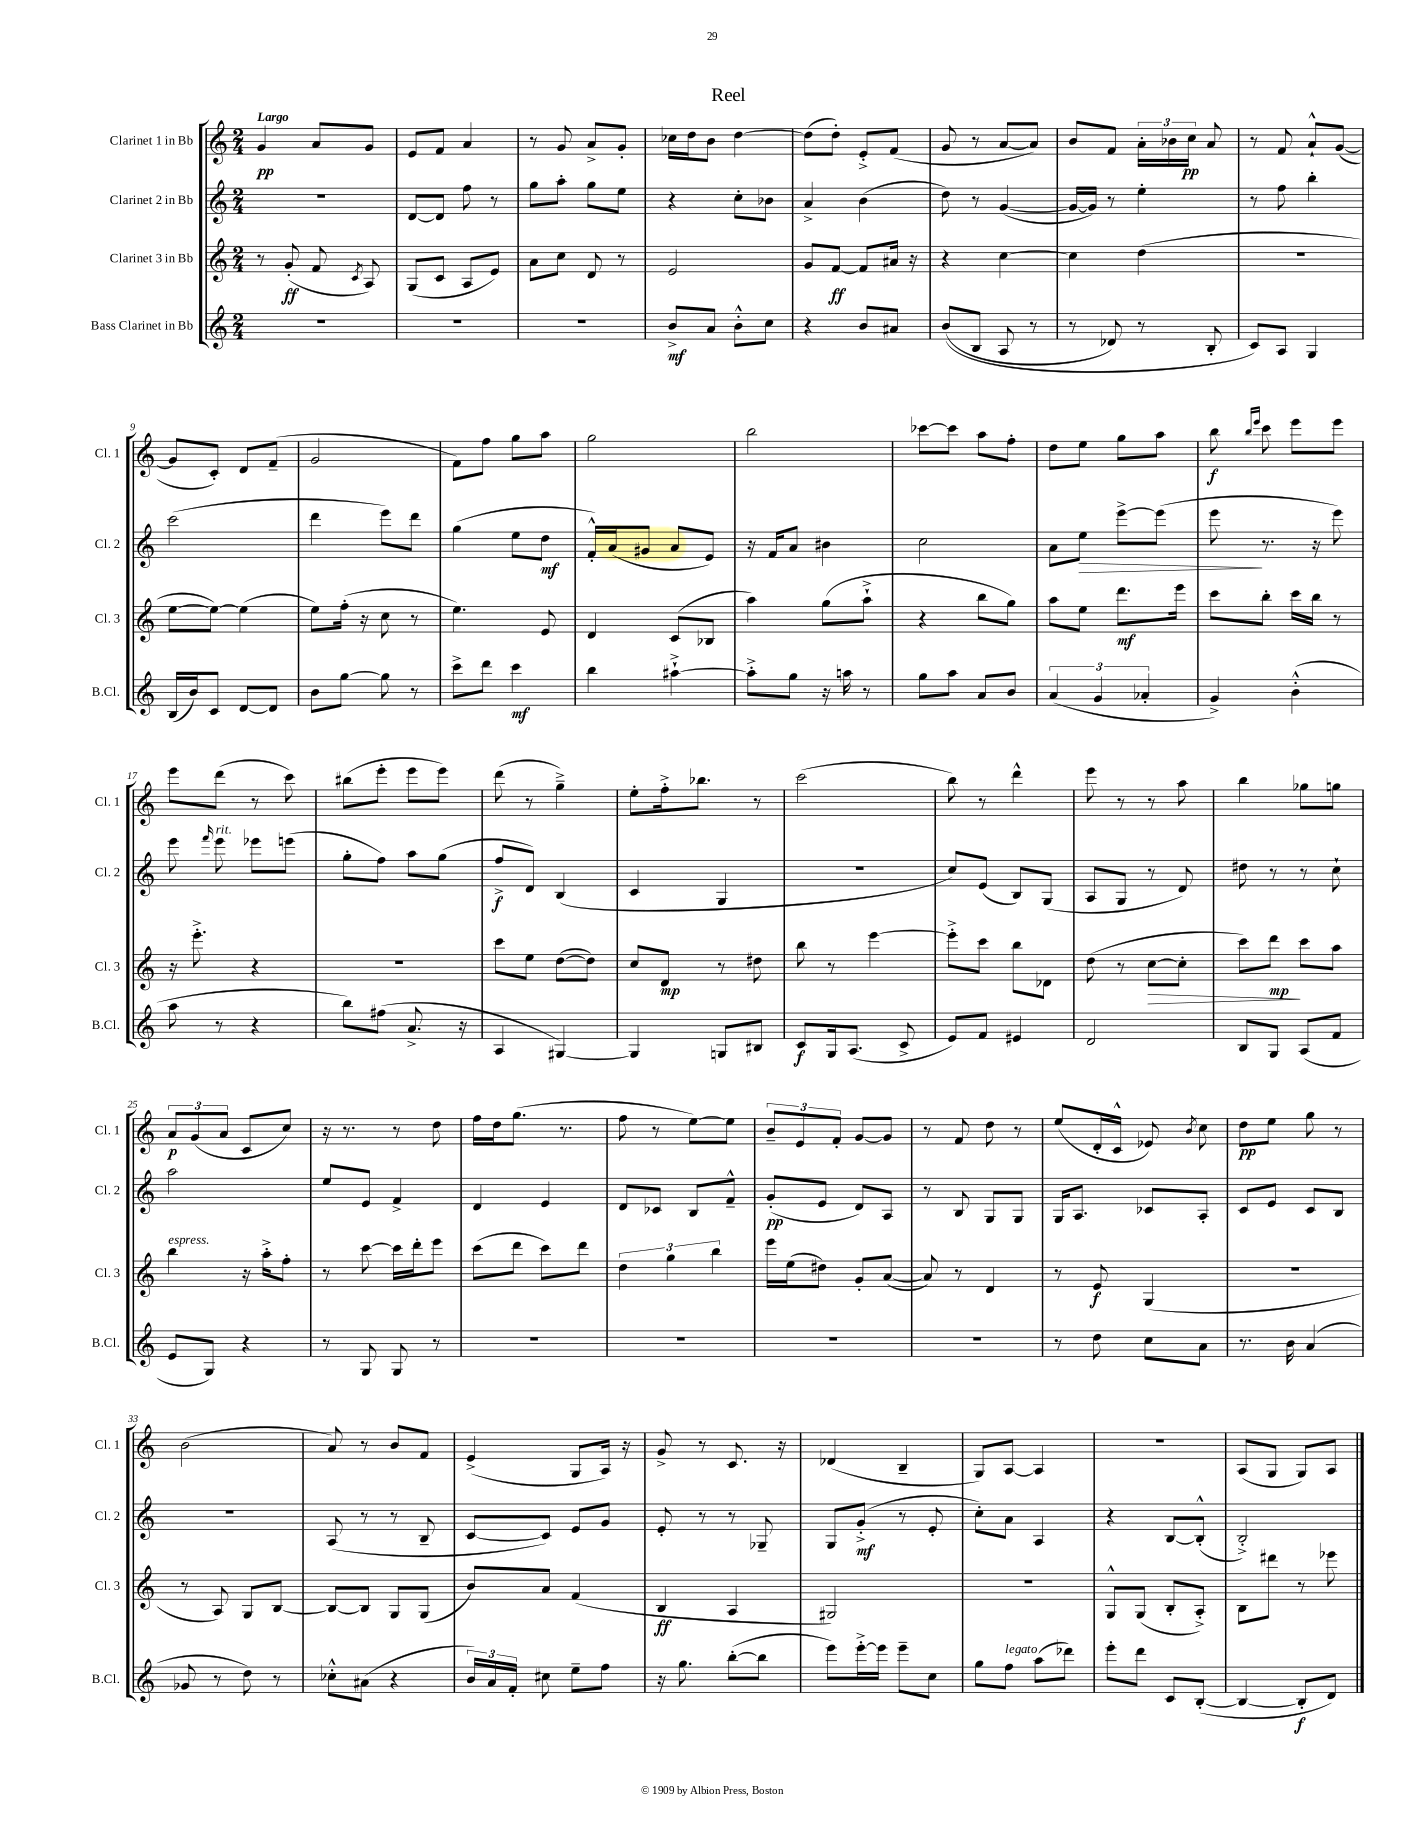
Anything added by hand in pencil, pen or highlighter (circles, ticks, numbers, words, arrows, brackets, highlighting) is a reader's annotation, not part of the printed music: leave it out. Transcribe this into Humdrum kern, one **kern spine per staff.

**kern	**dynam	**kern	**dynam	**kern	**dynam	**kern	**dynam
*part4	*part4	*part3	*part3	*part2	*part2	*part1	*part1
*staff4	*staff4	*staff3	*staff3	*staff2	*staff2	*staff1	*staff1
*I"Bass Clarinet in Bb	*	*I"Clarinet 3 in Bb	*	*I"Clarinet 2 in Bb	*	*I"Clarinet 1 in Bb	*
*I'B.Cl.	*	*I'Cl. 3	*	*I'Cl. 2	*	*I'Cl. 1	*
*clefG2	*	*clefG2	*	*clefG2	*	*clefG2	*
*k[]	*	*k[]	*	*k[]	*	*k[]	*
*M2/4	*	*M2/4	*	*M2/4	*	*M2/4	*
=1	=1	=1	=1	=1	=1	=1	=1
!	!	!	!	!	!	!LO:TX:a:B:t=Largo	!
2r	.	8r	.	2r	.	4g/	pp
.	.	(8g'/	ff	.	.	.	.
.	.	8f/	.	.	.	8a/L	.
.	.	8qc/	.	.	.	.	.
.	.	8A/)	.	.	.	8g/J	.
=2	=2	=2	=2	=2	=2	=2	=2
2r	.	(8G/L	.	[8d/L	.	8e/L	.
.	.	8c/J	.	8d/J]	.	8f/J	.
.	.	8A/L	.	8ff\	.	4a/	.
.	.	8e/J)	.	8r	.	.	.
=3	=3	=3	=3	=3	=3	=3	=3
2r	.	8a\L	.	8gg\L	.	8r	.
.	.	8cc\J	.	8aa'\J	.	8g/	.
.	.	8d/	.	8gg\L	.	8a^/L	.
.	.	8r	.	8ee\J	.	8g'/J	.
=4	=4	=4	=4	=4	=4	=4	=4
8b^/L	mf	2e/	.	4r	.	16cc-X\LL	.
.	.	.	.	.	.	16dd\J	.
8a/J	.	.	.	.	.	8b\J	.
8b'^^\L	.	.	.	8cc'\L	.	[4dd\	.
8cc\J	.	.	.	8b-X\J	.	.	.
=5	=5	=5	=5	=5	=5	=5	=5
4r	.	8g/L	.	4a^/	.	(8dd\L]	.
.	.	[8f/J	ff	.	.	8dd'\J)	.
8b/L	.	8f/L]	.	(4b\	.	8e'^/L	.
8a#X/J	.	16a#X/Jk	.	.	.	(8f/J	.
.	.	16r	.	.	.	.	.
=6	=6	=6	=6	=6	=6	=6	=6
((8b/L	.	4r	.	8dd\)	.	8g/	.
8B/J	.	.	.	8r	.	8r	.
8A/	.	[4cc\	.	([4g/	.	[8a/L	.
8r	.	.	.	.	.	8a/J])	.
=7	=7	=7	=7	=7	=7	=7	=7
8r	.	4cc\]	.	16g/LL_	.	8b/L	.
.	.	.	.	16g/JJ])	.	.	.
8d-X/)	.	.	.	8r	.	8f/J	.
8r	.	(4dd\	.	4ee'\	.	24a'\LL	.
.	.	.	.	.	.	24b-X\	.
.	.	.	.	.	.	24cc\JJ	pp
8B'/	.	.	.	.	.	8a/	.
=8	=8	=8	=8	=8	=8	=8	=8
8c/L)	.	2r	.	8r	.	8r	.
8A/J	.	.	.	8ff\	.	8f/	.
4G/	.	.	.	4bb'\	.	8a`^^/L	.
.	.	.	.	.	.	([8g/J	.
!!LO:LB:g=z
=9	=9	=9	=9	=9	=9	=9	=9
(16B/LL	.	[8ee\L	.	(2ccc\	.	8g/L]	.
16b/J)	.	.	.	.	.	.	.
8c/J	.	8ee\J_)	.	.	.	8c'/J)	.
[8d/L	.	(4ee\]	.	.	.	8d/L	.
8d/J]	.	.	.	.	.	(8f~/J	.
=10	=10	=10	=10	=10	=10	=10	=10
8b\L	.	8ee\L)	.	4ddd\	.	2g/	.
[8gg\J	.	(16ff'\Jk	.	.	.	.	.
.	.	16r	.	.	.	.	.
8gg\]	.	8cc\	.	8eee\L)	.	.	.
8r	.	8r	.	8ddd\J	.	.	.
=11	=11	=11	=11	=11	=11	=11	=11
8ccc^\L	.	4.ee\)	.	(4gg\	.	8f\L)	.
8ddd\J	.	.	.	.	.	8ff\J	.
4ccc\	mf	.	.	8ee\L	.	8gg\L	.
.	.	8e/	.	8dd\J	mf	8aa\J	.
=12	=12	=12	=12	=12	=12	=12	=12
4bb\	.	4d/	.	16f'^^/LL)	.	2gg\	.
.	.	.	.	(16a/J	.	.	.
.	.	.	.	8g#X/J	.	.	.
[4aa#X`^\	.	(8c/L	.	8a/L	.	.	.
.	.	8B-X/J	.	8e/J)	.	.	.
=13	=13	=13	=13	=13	=13	=13	=13
8aa#'^\L]	.	4aa\)	.	16r	.	2bb\	.
.	.	.	.	16f/KL	.	.	.
8gg\J	.	.	.	8a/J	.	.	.
16r	.	(8gg\L	.	4b#X\	.	.	.
16aan\	.	.	.	.	.	.	.
8r	.	8aa`^\J	.	.	.	.	.
=14	=14	=14	=14	=14	=14	=14	=14
8gg\L	.	4r	.	2cc\	.	[8ccc-X\L	.
8aa\J	.	.	.	.	.	8ccc-\J]	.
8a/L	.	8bb\L	.	.	.	8aa\L	.
8b/J	.	8gg\J)	.	.	.	8ff'\J	.
=15	=15	=15	=15	=15	=15	=15	=15
(6a/	.	8aa\L	.	8a\L	.	8dd\L	.
!	!	!	!	!	!LO:HP:b	!	!
.	.	8ee\J	.	8ee\J	>	8ee\J	.
6g/	.	.	.	.	.	.	.
.	.	8.ddd\L	mf	[8eee^\L	.	8gg\L	.
6a-X'/	.	.	.	.	.	.	.
.	.	.	.	(8eee\J]	.	8aa\J	.
.	.	16eee\Jk	.	.	.	.	.
=16	=16	=16	=16	=16	=16	=16	=16
4g^/)	.	8ccc\L	.	8eee\	.	8bb\	f
.	.	.	.	.	.	16qqbb/LL	.
.	.	.	.	.	.	16qqeee/JJ	.
.	.	8bb'\J	.	8.r	]	8ccc\	.
(4b'^^\	.	16ccc\LL	.	.	.	8eee\L	.
.	.	16bb\JJ	.	16r	.	.	.
.	.	8r	.	8eee\)	.	8eee\J	.
!!LO:LB:g=z
=17	=17	=17	=17	=17	=17	=17	=17
8aa\	.	16r	.	8eee\	.	8eee\L	.
.	.	8.eee'^\	.	.	.	.	.
.	.	.	.	16qqfff/	.	.	.
!	!	!	!	!LO:TX:a:i:t=rit.	!	!	!
8r	.	.	.	8eee\	.	(8ddd\J	.
4r	.	4r	.	8eee-X\L	.	8r	.
.	.	.	.	(8eeen\J	.	8ccc\)	.
=18	=18	=18	=18	=18	=18	=18	=18
8bb\L)	.	2r	.	8gg'\L	.	(8bb#X\L	.
(8ff#X\J	.	.	.	8ff\J)	.	8eee'\J	.
8.a^/	.	.	.	8aa\L	.	8eee\L	.
.	.	.	.	(8gg\J	.	8eee\J)	.
16r	.	.	.	.	.	.	.
=19	=19	=19	=19	=19	=19	=19	=19
4A/	.	8ccc\L	.	8ff^/L	f	(8ddd\	.
.	.	8ee\J	.	8d/J)	.	8r	.
[4G#X/)	.	([8dd\L	.	(4B/	.	4gg~^\)	.
.	.	8dd\J])	.	.	.	.	.
=20	=20	=20	=20	=20	=20	=20	=20
4G#/]	.	8cc/L	.	4c/	.	8ee'\L	.
.	.	8d/J	mp	.	.	16ff'^\k	.
.	.	.	.	.	.	8.bb-X\J	.
8Gn/L	.	8r	.	4G/	.	.	.
8B#X/J	.	8dd#X\	.	.	.	8r	.
=21	=21	=21	=21	=21	=21	=21	=21
8c/L	f	8bb\	.	2r	.	(2ccc\	.
16G/k	.	8r	.	.	.	.	.
(8.A/J	.	.	.	.	.	.	.
.	.	[4eee\	.	.	.	.	.
8c^/	.	.	.	.	.	.	.
=22	=22	=22	=22	=22	=22	=22	=22
8e/L)	.	8eee'^\L]	.	8cc/L)	.	8bb\)	.
8f/J	.	8ccc\J	.	(8e/J	.	8r	.
4e#X/	.	8bb\L	.	8B/L)	.	4ddd^^\	.
.	.	8d-X\J	.	(8G/J	.	.	.
=23	=23	=23	=23	=23	=23	=23	=23
2d/	.	(8dd\	.	8A/L	.	8eee\	.
.	.	8r	.	8G/J	.	8r	.
!	!	!	!LO:HP:b	!	!	!	!
.	.	[8cc\L	>	8r	.	8r	.
.	.	8cc'\J]	.	8d/)	.	8aa\	.
=24	=24	=24	=24	=24	=24	=24	=24
8B/L	.	8ccc\L)	.	8dd#X\	.	4bb\	.
8G/J	.	8ddd\J	mp	8r	.	.	.
(8A/L	.	8ccc\L	]	8r	.	8gg-X\L	.
8f/J	.	8aa\J	.	8cc`\	.	8ggn\J	.
!!LO:LB:g=z
=25	=25	=25	=25	=25	=25	=25	=25
!	!	!LO:TX:a:i:t=espress.	!	!	!	!	!
8e/L	.	4bb\	.	2aa\	.	12a/L	p
.	.	.	.	.	.	(12g/	.
8G/J)	.	.	.	.	.	.	.
.	.	.	.	.	.	12a/J	.
4r	.	16r	.	.	.	8c/L	.
.	.	16aa'^\KL	.	.	.	.	.
.	.	8ff'\J	.	.	.	8cc/J)	.
=26	=26	=26	=26	=26	=26	=26	=26
8r	.	8r	.	8ee/L	.	16r	.
.	.	.	.	.	.	8.r	.
8G/	.	[8ccc\	.	8e/J	.	.	.
8G/	.	16ccc\LL]	.	4f^/	.	8r	.
.	.	16ddd'\J	.	.	.	.	.
8r	.	8eee\J	.	.	.	8dd\	.
=27	=27	=27	=27	=27	=27	=27	=27
2r	.	(8ccc\L	.	4d/	.	16ff\LL	.
.	.	.	.	.	.	16dd\J	.
.	.	8ddd\J	.	.	.	(8.gg\J	.
.	.	8ccc\L)	.	4e/	.	.	.
.	.	.	.	.	.	8.r	.
.	.	8ddd\J	.	.	.	.	.
=28	=28	=28	=28	=28	=28	=28	=28
2r	.	6dd\	.	8d/L	.	8ff\	.
.	.	.	.	8c-X/J	.	8r	.
.	.	6gg\	.	.	.	.	.
.	.	.	.	8B/L	.	[8ee\L)	.
.	.	6bb\	.	.	.	.	.
.	.	.	.	8f~^^/J	.	8ee\J]	.
=29	=29	=29	=29	=29	=29	=29	=29
2r	.	16eee\LL	.	(8g'/L	pp	12b~/L	.
.	.	(16ee\J	.	.	.	.	.
.	.	.	.	.	.	12e/	.
.	.	8dd#X\J)	.	8e/J	.	.	.
.	.	.	.	.	.	12f'/J	.
.	.	8g'/L	.	8d/L)	.	[8g/L	.
.	.	([8a/J	.	8A/J	.	8g/J]	.
=30	=30	=30	=30	=30	=30	=30	=30
2r	.	8a/])	.	8r	.	8r	.
.	.	8r	.	8B/	.	8f/	.
.	.	4d/	.	8G/L	.	8dd\	.
.	.	.	.	8G/J	.	8r	.
=31	=31	=31	=31	=31	=31	=31	=31
8r	.	8r	.	16G/KL	.	(8ee/L	.
.	.	.	.	8.A/J	.	.	.
8dd\	.	8e/	f	.	.	16d'/L	.
.	.	.	.	.	.	16c^^/JJ	.
8cc\L	.	(4G/	.	8c-X/L	.	8e-X/)	.
.	.	.	.	.	.	8qb/	.
8a\J	.	.	.	8A'/J	.	8cc\	.
=32	=32	=32	=32	=32	=32	=32	=32
8.r	.	2r	.	8c/L	.	8dd\L	pp
.	.	.	.	8e/J	.	8ee\J	.
16b\	.	.	.	.	.	.	.
(4a/	.	.	.	8c/L	.	8gg\	.
.	.	.	.	8B/J	.	8r	.
!!LO:LB:g=z
=33	=33	=33	=33	=33	=33	=33	=33
8g-X/	.	8r	.	2r	.	(2b\	.
8r	.	8A/)	.	.	.	.	.
8dd\)	.	8G/L	.	.	.	.	.
8r	.	[8B/J	.	.	.	.	.
=34	=34	=34	=34	=34	=34	=34	=34
8cc-X'^^\L	.	8B/L_	.	(8A/	.	8a/)	.
(8a#X\J	.	8B/J]	.	8r	.	8r	.
4r	.	8G/L	.	8r	.	8b/L	.
.	.	(8G/J	.	8B~/	.	8f/J	.
=35	=35	=35	=35	=35	=35	=35	=35
24b/LL)	.	8b/L)	.	[8c/L	.	(4e^/	.
24a/	.	.	.	.	.	.	.
24f'/JJ	.	.	.	.	.	.	.
8cc#X\	.	8a/J	.	8c/J])	.	.	.
8ee~\L	.	(4f/	.	8e/L	.	8G/L	.
8ff\J	.	.	.	8g/J	.	16A/Jk)	.
.	.	.	.	.	.	16r	.
=36	=36	=36	=36	=36	=36	=36	=36
16r	.	4B/	ff	8e'/	.	8g^/	.
8.gg\	.	.	.	.	.	.	.
.	.	.	.	8r	.	8r	.
([8bb'\L	.	4A/	.	8r	.	8.c/	.
8bb\J]	.	.	.	8G-X~/	.	.	.
.	.	.	.	.	.	16r	.
=37	=37	=37	=37	=37	=37	=37	=37
8eee\L)	.	2G#X/)	.	8G/L	.	(4d-X/	.
[16eee'^\L	.	.	.	(8g'^/J	mf	.	.
16eee\JJ]	.	.	.	.	.	.	.
8eee~\L	.	.	.	8r	.	4B~/	.
8cc\J	.	.	.	8e'/	.	.	.
=38	=38	=38	=38	=38	=38	=38	=38
8gg\L	.	2r	.	8cc'\L)	.	8G/L)	.
!LO:TX:a:i:t=legato	!	!	!	!	!	!	!
8ff\J	.	.	.	8a\J	.	[8A/J	.
(8aa\L	.	.	.	4A/	.	4A/]	.
8ddd-X\J)	.	.	.	.	.	.	.
=39	=39	=39	=39	=39	=39	=39	=39
8eee'\L	.	8G^^/L	.	4r	.	2r	.
8ddd\J	.	(8G/J	.	.	.	.	.
8c/L	.	8B'/L	.	[8B/L	.	.	.
([8B'/J	.	8A'^/J)	.	(8B'^^/J]	.	.	.
=40	=40	=40	=40	=40	=40	=40	=40
4B/_	.	8B\L	.	2B'^/)	.	(8A/L	.
.	.	8ddd#X\J	.	.	.	8G/J	.
8B'/L]	f	8r	.	.	.	8G/L)	.
8d/J)	.	8eee-X\	.	.	.	8A/J	.
==	==	==	==	==	==	==	==
*-	*-	*-	*-	*-	*-	*-	*-
